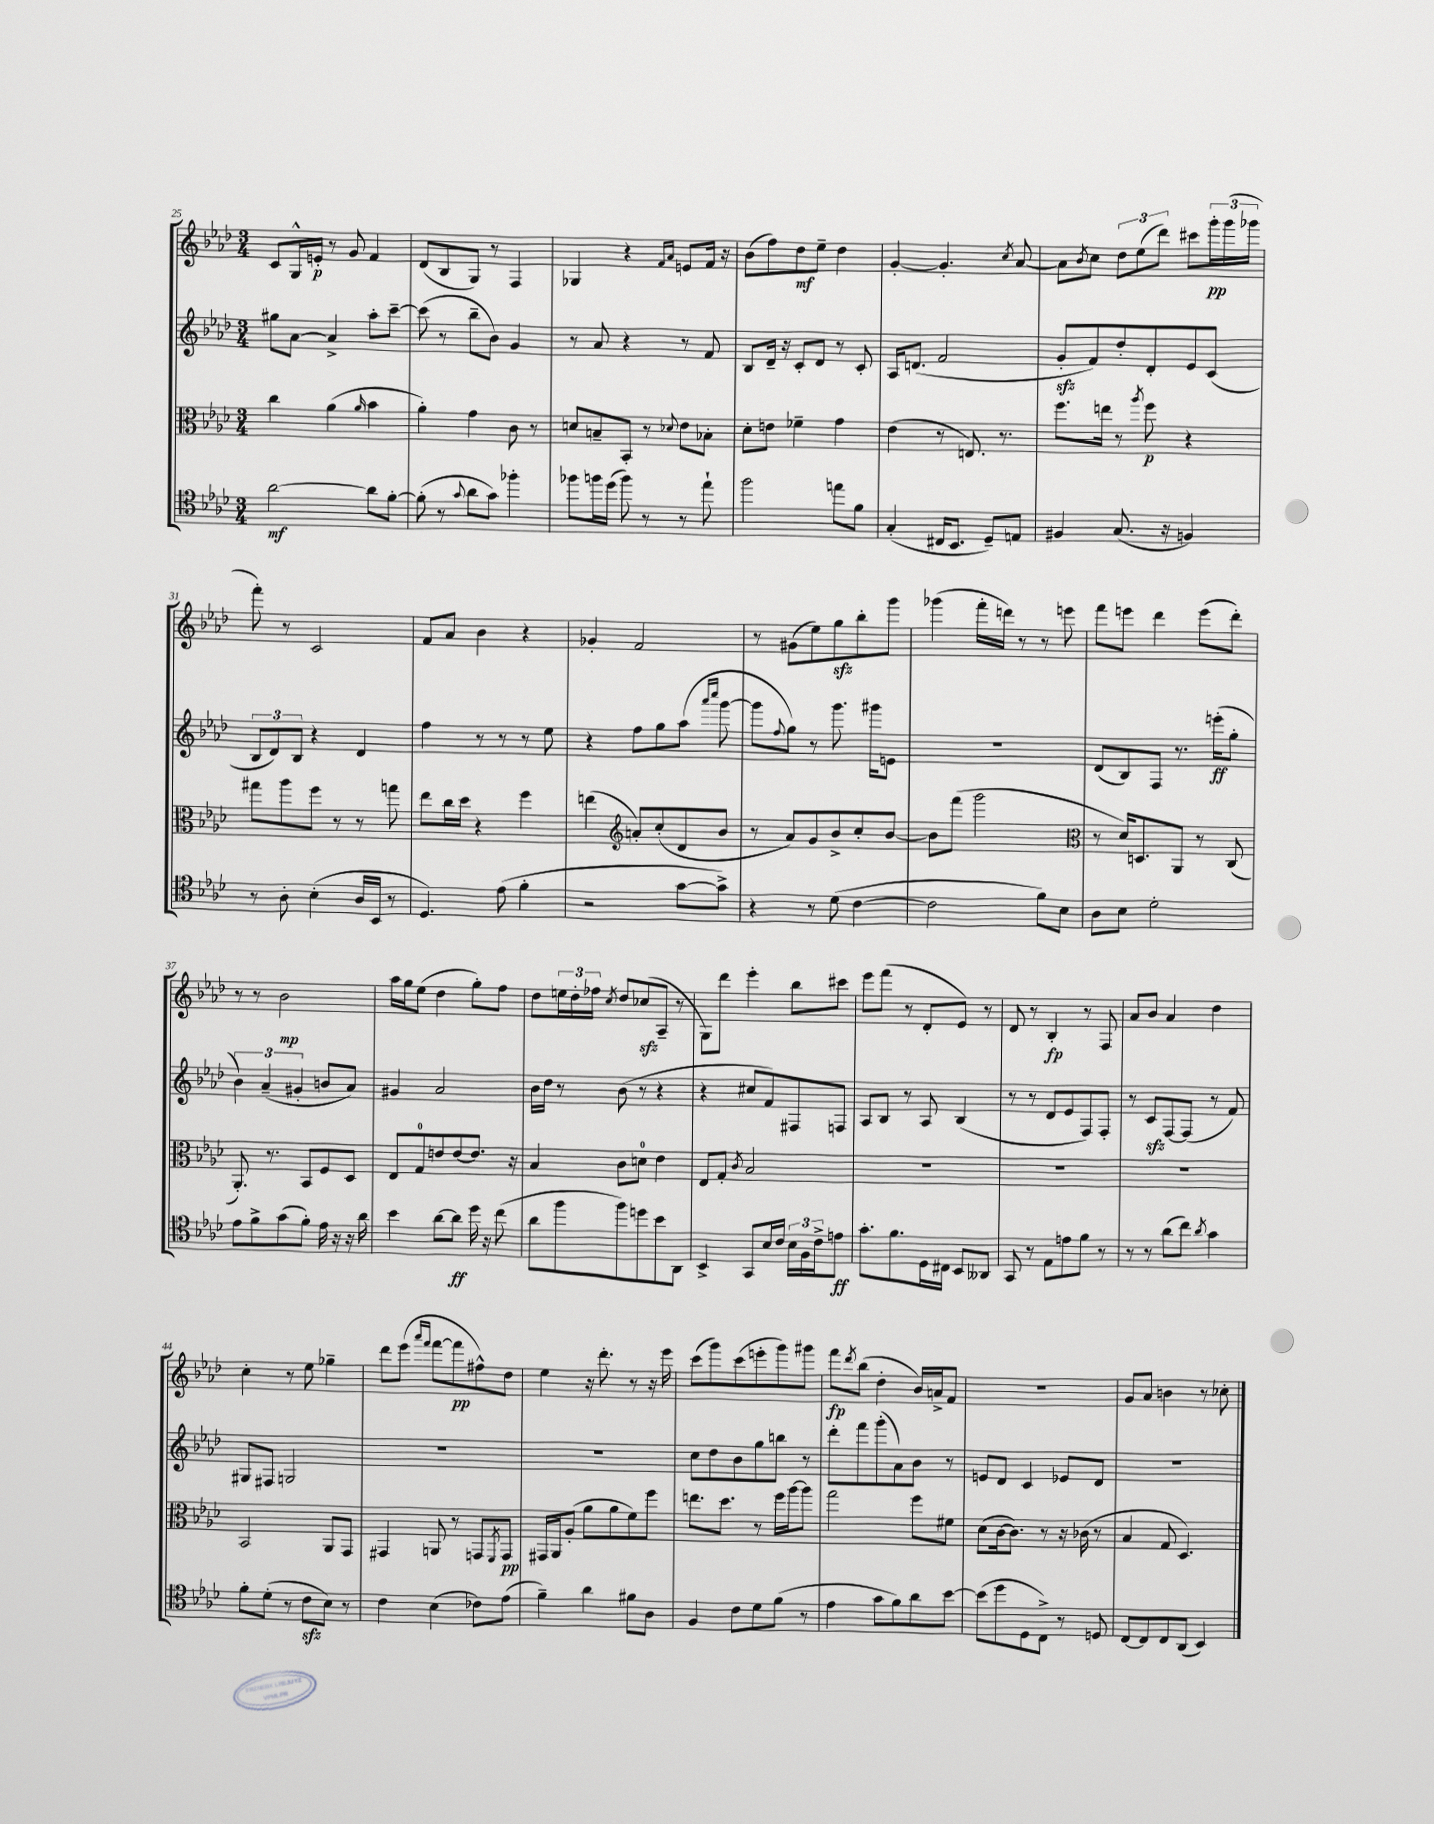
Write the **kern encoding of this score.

**kern	**kern	**kern	**kern
*staff4	*staff3	*staff2	*staff1
*clefC4	*clefC3	*clefG2	*clefG2
*k[b-e-a-d-]	*k[b-e-a-d-]	*k[b-e-a-d-]	*k[b-e-a-d-]
*M3/4	*M3/4	*M3/4	*M3/4
[2a-\	4cc\	8gg#\L	8c/L
.	.	[8a-\J	16G^^/L
.	.	.	16e'/JJ
.	(4a-\	4a-^/]	8r
.	.	.	8g/
.	16qqa-/	.	.
8a-\]L	4b-\	8aa-'\L	4f/
[8f'\J	.	[8ccc~\J	.
=	=	=	=
(8f'\]	4a-'\)	(8ccc\]	(8d-/L
8r	.	8r	8B-/
8qqg/	.	.	.
8a-\L	4g\	8bb-~\L	8G/J)
8g\J)	.	8b-\J)	8r
4ff-'\	8c\	4g/	4F/
.	8r	.	.
=	=	=	=
8ff-\L	8d/L	8r	4G-/
16ff\L	8B~/	8a-/	.
(16dd-\JJ	.	.	.
8ff\)	8BB-'/J	4r	4r
8r	8r	.	.
.	.	.	16qqf/LL
.	8qqd-/	.	16qqa-/JJ
8r	8e-\L	8r	8e/L
8ee-`\	8B-'\J	8f/	16f/Jk
.	.	.	16r
=	=	=	=
2ff\	8d-'\L	8B-/L	(8b-\L
.	8e\J	16d-~/Jk	8ff\)
.	.	16r	.
.	4f-~\	8c'/L	8dd-\
.	.	8d-/J	8ee-~\J
8ee\L	4g\	8r	4dd-\
8f\J	.	8c'/	.
=	=	=	=
(4G'/	(4e-\	16A-/LK	[4g'/
.	.	(8.d/J	.
16C#/LK	8r	2f/	4.g'/]
8.BB-/J	.	.	.
.	8.E/)	.	.
8D-~/L)	.	.	.
.	8.r	.	.
.	.	.	8qcc/
8E/J	.	.	[8a-/
=	=	=	=
4F#/	8.ff\L	8g'/L	8a-\]L
.	.	.	8qb-/
.	.	8f/)	8cc\J
.	16ee\Jk	.	.
(8.G/	8r	8dd-'/	12dd-\L
.	.	.	(12ee-\
.	8qaa-/	.	.
.	8ff\	8d-'/	.
.	.	.	12ddd-\J)
16r	.	.	.
4F/)	4r	8e-/	8ccc#\L
.	.	(8c/J	24ggg'\L
.	.	.	(24ggg\
.	.	.	24ggg-\JJ
=	=	=	=
8r	8gg#\L	12B-/L	8fff'\)
.	.	12d-/)	.
8A-'\	8aa-\	.	8r
.	.	12B-/J	.
(4B-'\	8ff\J	4r	2c/
.	8r	.	.
16A-/LL	8r	4d-/	.
16BB-/JJ	.	.	.
8r	8gg\	.	.
=	=	=	=
4.D-/)	8ee-\L	4ff\	8f/L
.	16cc\L	.	8a-/J
.	16dd-\JJ	.	.
.	4r	8r	4b-\
(8e-\	.	8r	.
4f'\	4ff\	8r	4r
.	.	8ee-\	.
=	=	=	=
2r	(4ee\	4r	4g-'/
*	*clefG2	*	*
.	8a'/L)	8ff\L	2f/
.	(8cc'/	8gg\	.
[8g\L	8d-/	(8aa-\J	.
.	.	16qqaaa-/LL	.
.	.	16qqcccc/JJ	.
8g^\]J)	8b-/J	[8ggg\	.
=	=	=	=
4r	8r	8ggg\]L	8r
.	.	8qqff/	.
.	8a-/L)	8gg\J)	(8g#\L
8r	8g/	8r	8ee-\)
(8d-\	8b-^/	8.ggg\	8gg\
[4c\	8cc'/	.	8bb-'\
.	.	16ggg#\LK	.
.	[8b-/J	8e\J	8ggg\J
=	=	=	=
2c\]	8b-\]L	2.r	(4ggg-\
.	(8fff\J	.	.
.	2ggg\	.	16fff'\LL
.	.	.	16ddd\JJ)
.	.	.	8r
8f\L)	.	.	8r
8B-\J	.	.	8eee\
=	=	=	=
*	*clefC3	*	*
8A-\L	8r	(8d-/L	8fff\L
8B-\J	16d-/LK)	8B-/)	8eee\J
.	8.D/	.	.
2d-'\	.	8F/J	4ddd-\
.	8AA-/J	8.r	.
.	8r	.	(8eee\L
.	.	(16eee'\LK	.
.	(8C/	8gg'\J	8ddd-'\J)
=	=	=	=
8e-\L	8.AA-'/)	6b-\)	8r
8f^\	.	.	8r
.	.	(6a-~/	.
.	8.r	.	.
(8g\	.	.	2b-\
.	.	6g#'/	.
8f'\J)	8BB-/L	.	.
16e-\	8F/	8b/L	.
16r	.	.	.
16r	8D-/J	8a-/J)	.
16a-\	.	.	.
=	=	=	=
4b-\	8E-/L	4g#/	16aa-\LL
.	.	.	16gg\J
.	8G/	.	(8ee-\J
[8a-\L	8e/	2a-/	4dd-\
8a-\]J	[8e/	.	.
16dd-\	8.e/]J	.	8gg'\L)
16r	.	.	.
(8cc\	.	.	8ff\J
.	16r	.	.
=	=	=	=
8a-\L	4B-/	16b-\LL	8dd-\L
.	.	16dd-\JJ	.
8ff\	.	8r	24ee\L
.	.	.	24dd-'\
.	.	.	24ff-\JJ
.	.	.	8qcc/
8ff\)	8c\L	(8b-\	8dd-/L
8dd\	8d\J	8r	(8cc-/
8b-\	4e-\	4r	8A-~/J
8AA-\J	.	.	8r
=	=	=	=
4BB-^/	8E-/L	4r	8G\L)
.	8G'/J	.	8ddd-\J
.	8qc/	.	.
8GG/L	2B-/	8cc#/L	4eee-'\
16B-/L	.	8f/)	.
16c/JJ	.	.	.
24B-\LL	.	8F#/	8bb-\L
24F\	.	.	.
24c^\J	.	.	.
8e\J	.	8F/J	8ccc#\J
=	=	=	=
8.g'\L	2.r	8A-/L	8eee-\L
.	.	8B-/J	(8fff\J
8.f\	.	.	.
.	.	8r	8r
16D-\L	.	8A-/	8d-'/L
16C#\JJ	.	.	.
8BB-/L	.	(4B-/	8e-/J)
8AA--/J	.	.	8r
=	=	=	=
8GG/	2.r	8r	8d-/
8r	.	8r	8r
8E-\L	.	8d-/L	4B-'/
8e\	.	8e-/	.
8f\J	.	8F/)	8r
8r	.	8F'/J	8F/
=	=	=	=
8r	2.r	8r	8a-/L
8r	.	8c/L	8b-/J
(8a-\L	.	[8F/	4a-/
8cc\J)	.	(8F/]J	.
8qa-/	.	.	.
4g\	.	8r	4dd-\
.	.	8f/)	.
=	=	=	=
8f'\L	2BB-/	8G#/L	4cc'\
(8d-'\J	.	8F#/J	.
8r	.	2G/	8r
8c\L	.	.	8ee-\
8B-\J)	8AA-/L	.	4gg-~\
8r	8GG/J	.	.
=	=	=	=
4c\	4GG#/	2.r	8ddd-\L
.	.	.	(8eee-\J
.	.	.	16qqaaa-/LL
.	.	.	16qqfff/JJ
(4B-\	8AA/	.	[8fff\L
.	8r	.	8fff\]
8c-\L)	8GG/L	.	8ff#^^\)
.	8qFF/	.	.
(8e-\J	8GG/J	.	8dd-\J
=	=	=	=
4f~\)	16GG#/LL	2.r	4ee-\
.	16AA-/J	.	.
.	(8A-'/J	.	.
4a-\	8a-\L	.	16r
.	.	.	8.ddd-'\
.	8a-\	.	.
8f#\L	8f\)	.	8r
8A-\J	8ff\J	.	16r
.	.	.	16eee-\
=	=	=	=
4F/	8.ee\L	8cc\L	(8ccc\L
.	.	8dd-\	8ggg\)
.	8.dd-\J	.	.
8c\L	.	8b-\	(8ccc\
8d-\	8r	8gg\	8eee'\
(8f\J	16ff\LL	8bb\J	8ggg\)
.	[16aa-\J	.	.
8r	8aa-\]J	8r	8ggg#\J
=	=	=	=
4e-\	2gg\	8ddd-'\L	8fff\L
.	.	.	8qddd-/
.	.	8fff\	(8bb-\J
8g\L	.	(8ggg'\	4dd-'\
8f\)	.	8a-\)	.
8a-\	8ff\L	8b-\J	16b-/LL)
.	.	.	16a^/J
[8b-\J	8f#\J	8r	8f/J
=	=	=	=
(8b-\]L	(8d-\L	8e/L	2.r
8dd-\	[16c\k	8d-/J	.
.	8.c\]J)	.	.
8D-\	.	4c/	.
8C^\J)	8r	.	.
8r	16r	8e-/L	.
.	(16c-\	.	.
8D/	8r	8d-/J	.
=	=	=	=
[8C/L	4B-/	2.r	8g/L
8C/]	.	.	8a-/J
8C/	8G/	.	4b\
(8AA-/J	4.D-/)	.	.
4BB-/)	.	.	8r
.	.	.	8cc-'\
==	==	==	==
*-	*-	*-	*-
